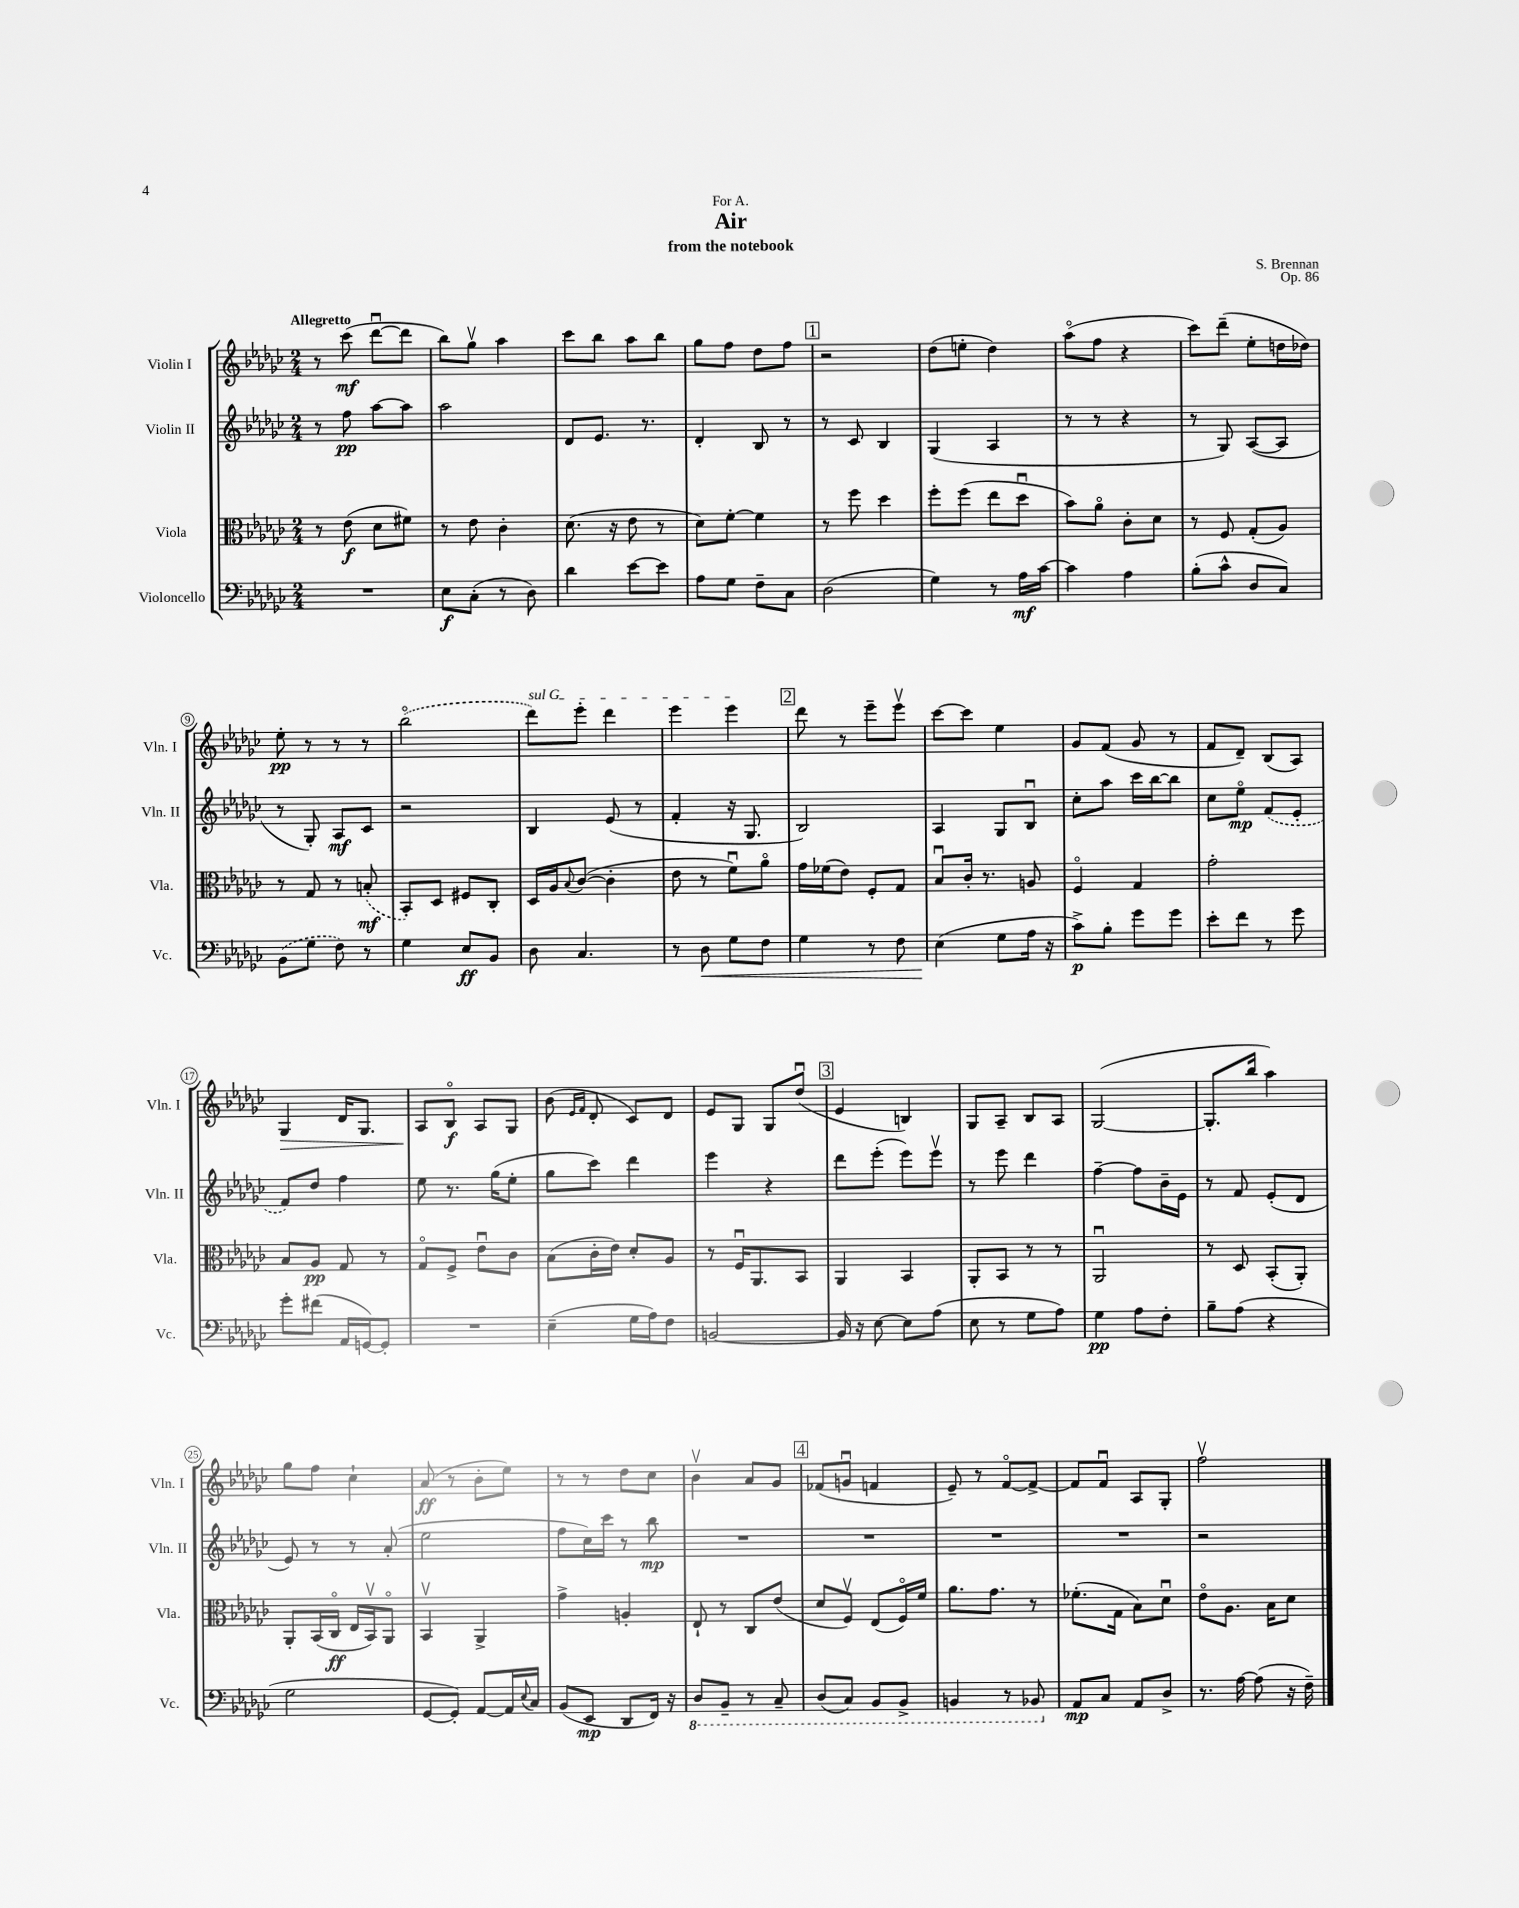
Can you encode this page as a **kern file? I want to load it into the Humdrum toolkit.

**kern	**kern	**kern	**kern
*staff4	*staff3	*staff2	*staff1
*clefF4	*clefC3	*clefG2	*clefG2
*k[b-e-a-d-g-c-]	*k[b-e-a-d-g-c-]	*k[b-e-a-d-g-c-]	*k[b-e-a-d-g-c-]
*M2/4	*M2/4	*M2/4	*M2/4
2r	8r	8r	8r
.	(8e-	8ff	(8ccc-
.	8d-	[8aa-	[8ddd-u
.	8f#)	8aa-]	8ddd-]
=	=	=	=
8E-	8r	2aa-	8bb-)
(8C-'	8e-	.	8gg-v
8r	4c-'	.	4aa-
8D-)	.	.	.
=	=	=	=
4d-	(8.d-	8d-	8ccc-
.	.	8.e-	8bb-
.	16r	.	.
[8e-	8e-	.	8aa-
.	.	8.r	.
8e-]	8r	.	8bb-
=	=	=	=
8A-	8d-)	4d-'	8gg-
8G-	[8f'	.	8ff
8F~	4f]	8B-	8dd-
8C-	.	8r	8ff
=	=	=	=
(2D-	8r	8r	2r
.	8ff	8c-	.
.	4dd-	4B-	.
=	=	=	=
4G-)	8ff'	(4G-	(8dd-
.	(8ff	.	8ee'
8r	8ee-	4A-	4dd-)
16A-	8dd-u	.	.
[16c-	.	.	.
=	=	=	=
4c-]	8b-)	8r	(8aa-o
.	8a-o	8r	8ff
4A-	8c-'	4r	4r
.	8d-	.	.
=	=	=	=
(8B-'	8r	8r	8ccc-)
8c-^^	8F	8G-)	(8ddd-~
8D-	(8G-'	([8A-	8ee-'
8C-)	8A-)	8A-]	16dd
.	.	.	16dd-)
=	=	=	=
(8BB-	8r	8r	8ee-'
8G-	8G-	8G-')	8r
8F)	8r	8A-	8r
8r	(8B'	8c-	8r
=	=	=	=
4G-	8BB-')	2r	(2bb-o
.	8D-	.	.
8E-	8F#	.	.
8BB-	8C-'	.	.
=	=	=	=
8D-	16D-	4B-	8ddd-)
.	16A-	.	.
.	8qqB-	.	.
4.C-	([8c-	.	8eee-'
.	4c-']	(8e-	4ddd-
.	.	8r	.
=	=	=	=
8r	8e-	4f'	4eee-
8D-	8r	.	.
8G-	8fu)	16r	4eee-
.	.	8.G-	.
8F	8a-o	.	.
=	=	=	=
4G-	16g-	2B-)	8ddd-
.	(16f-	.	.
.	8e-)	.	8r
8r	8F'	.	8eee-~
8F	8G-	.	8eee-v
=	=	=	=
(4E-	8B-u	4A-	[8ccc-
.	16c-'	.	8ccc-]
.	8.r	.	.
8G-	.	8G-	4ee-
16A-	8A	8B-u	.
16r	.	.	.
=	=	=	=
8c-^)	4Fo	8cc-'	8g-
8B-'	.	8aa-	(8f
8g-	4G-	16ccc-	8g-
.	.	[16bb-	.
8g-	.	8bb-]	8r
=	=	=	=
8e-'	2g-'	8cc-	8f
8f	.	8ee-o	8d-~)
8r	.	(8f	(8B-
8g-	.	8e-'	8A-)
=	=	=	=
8g-'	8B-	8f)	4G-
(8f#	8A-	8dd-	.
16AA-	8G-	4ff	16d-
[16GG)	.	.	8.G-
8GG']	8r	.	.
=	=	=	=
2r	8G-o	8ee-	8A-
.	8F^	8.r	8B-o
.	8e-u	.	8A-
.	.	(16gg-	.
.	8c-	8ee-'	8G-
=	=	=	=
(4E-~	(8B-	8gg-	(8b-
.	.	.	16qqe-
.	.	.	16qqf
.	16c-'	8ccc-)	8d-'
.	16e-)	.	.
16G-	8d-'	4ddd-	8c-)
16A-)	.	.	.
8F	8A-	.	8d-
=	=	=	=
[2BB	8r	4eee-	8e-
.	16Fu	.	8G-
.	8.AA-	.	.
.	.	4r	8G-
.	8BB-	.	(8dd-u
=	=	=	=
16BB]	4AA-	8ddd-	4e-
16r	.	.	.
[8E-	.	(8eee-'	.
8E-]	4BB-	8eee-)	4B)
(8A-	.	8eee-v	.
=	=	=	=
8E-	8AA-'	8r	8G-
8r	8BB-	8eee-	8A-~
8G-	8r	4ddd-	8B-
8A-)	8r	.	8A-
=	=	=	=
4G-	2AA-u	[4ff~	([2G-
8A-	.	8ff]	.
8F'	.	16b-~	.
.	.	16e-	.
=	=	=	=
8B-~	8r	8r	8.G-']
(8A-	8D-	8f	.
.	.	.	16bb-
4r	(8BB-'	(8e-'	4aa-)
.	8AA-')	8d-	.
=	=	=	=
2G-	8AA-'	8e-)	8gg-
.	(16BB-	8r	8ff
.	16C-o	.	.
.	16E-	8r	4cc-`
.	16BB-v)	.	.
.	8AA-o	(8a-'	.
=	=	=	=
[8GG-	4BB-v	2ee-	(8a-
8GG-'])	.	.	8r
[8AA-	4AA-^	.	8b-'
16AA-]	.	.	8ee-)
8qqE-	.	.	.
16C-	.	.	.
=	=	=	=
(8BB-	4g-^	8ff	8r
8EE-	.	16cc-)	8r
.	.	16ccc-	.
8DD-	4A'	8r	8dd-
16FF)	.	8bb-	8cc-
16r	.	.	.
=	=	=	=
8DD-	8E-`	2r	4b-v
8BBB-~	8r	.	.
8r	8C-	.	8a-
8CC-~	(8e-	.	8g-
=	=	=	=
(8DD-	8d-	2r	(8f-
8CC-)	8Fv)	.	8gu
8BBB-	(8E-	.	4f
8BBB-^	16Fo)	.	.
.	16f	.	.
=	=	=	=
4BBB	8.a-	2r	8e-~)
.	.	.	8r
.	8.g-	.	.
8r	.	.	[8fo
8BBB-	8r	.	8f^_
=	=	=	=
8AA-	(8.f-'	2r	8f]
8C-	.	.	8fu
.	16G-	.	.
8AA-	8B-)	.	8A-
8D-^	8d-u	.	8G-'
=	=	=	=
8.r	8e-o	2r	2ffv
.	8.A-	.	.
[16A-	.	.	.
(8A-]	.	.	.
.	16B-	.	.
16r	8d-	.	.
16F~)	.	.	.
==	==	==	==
*-	*-	*-	*-
